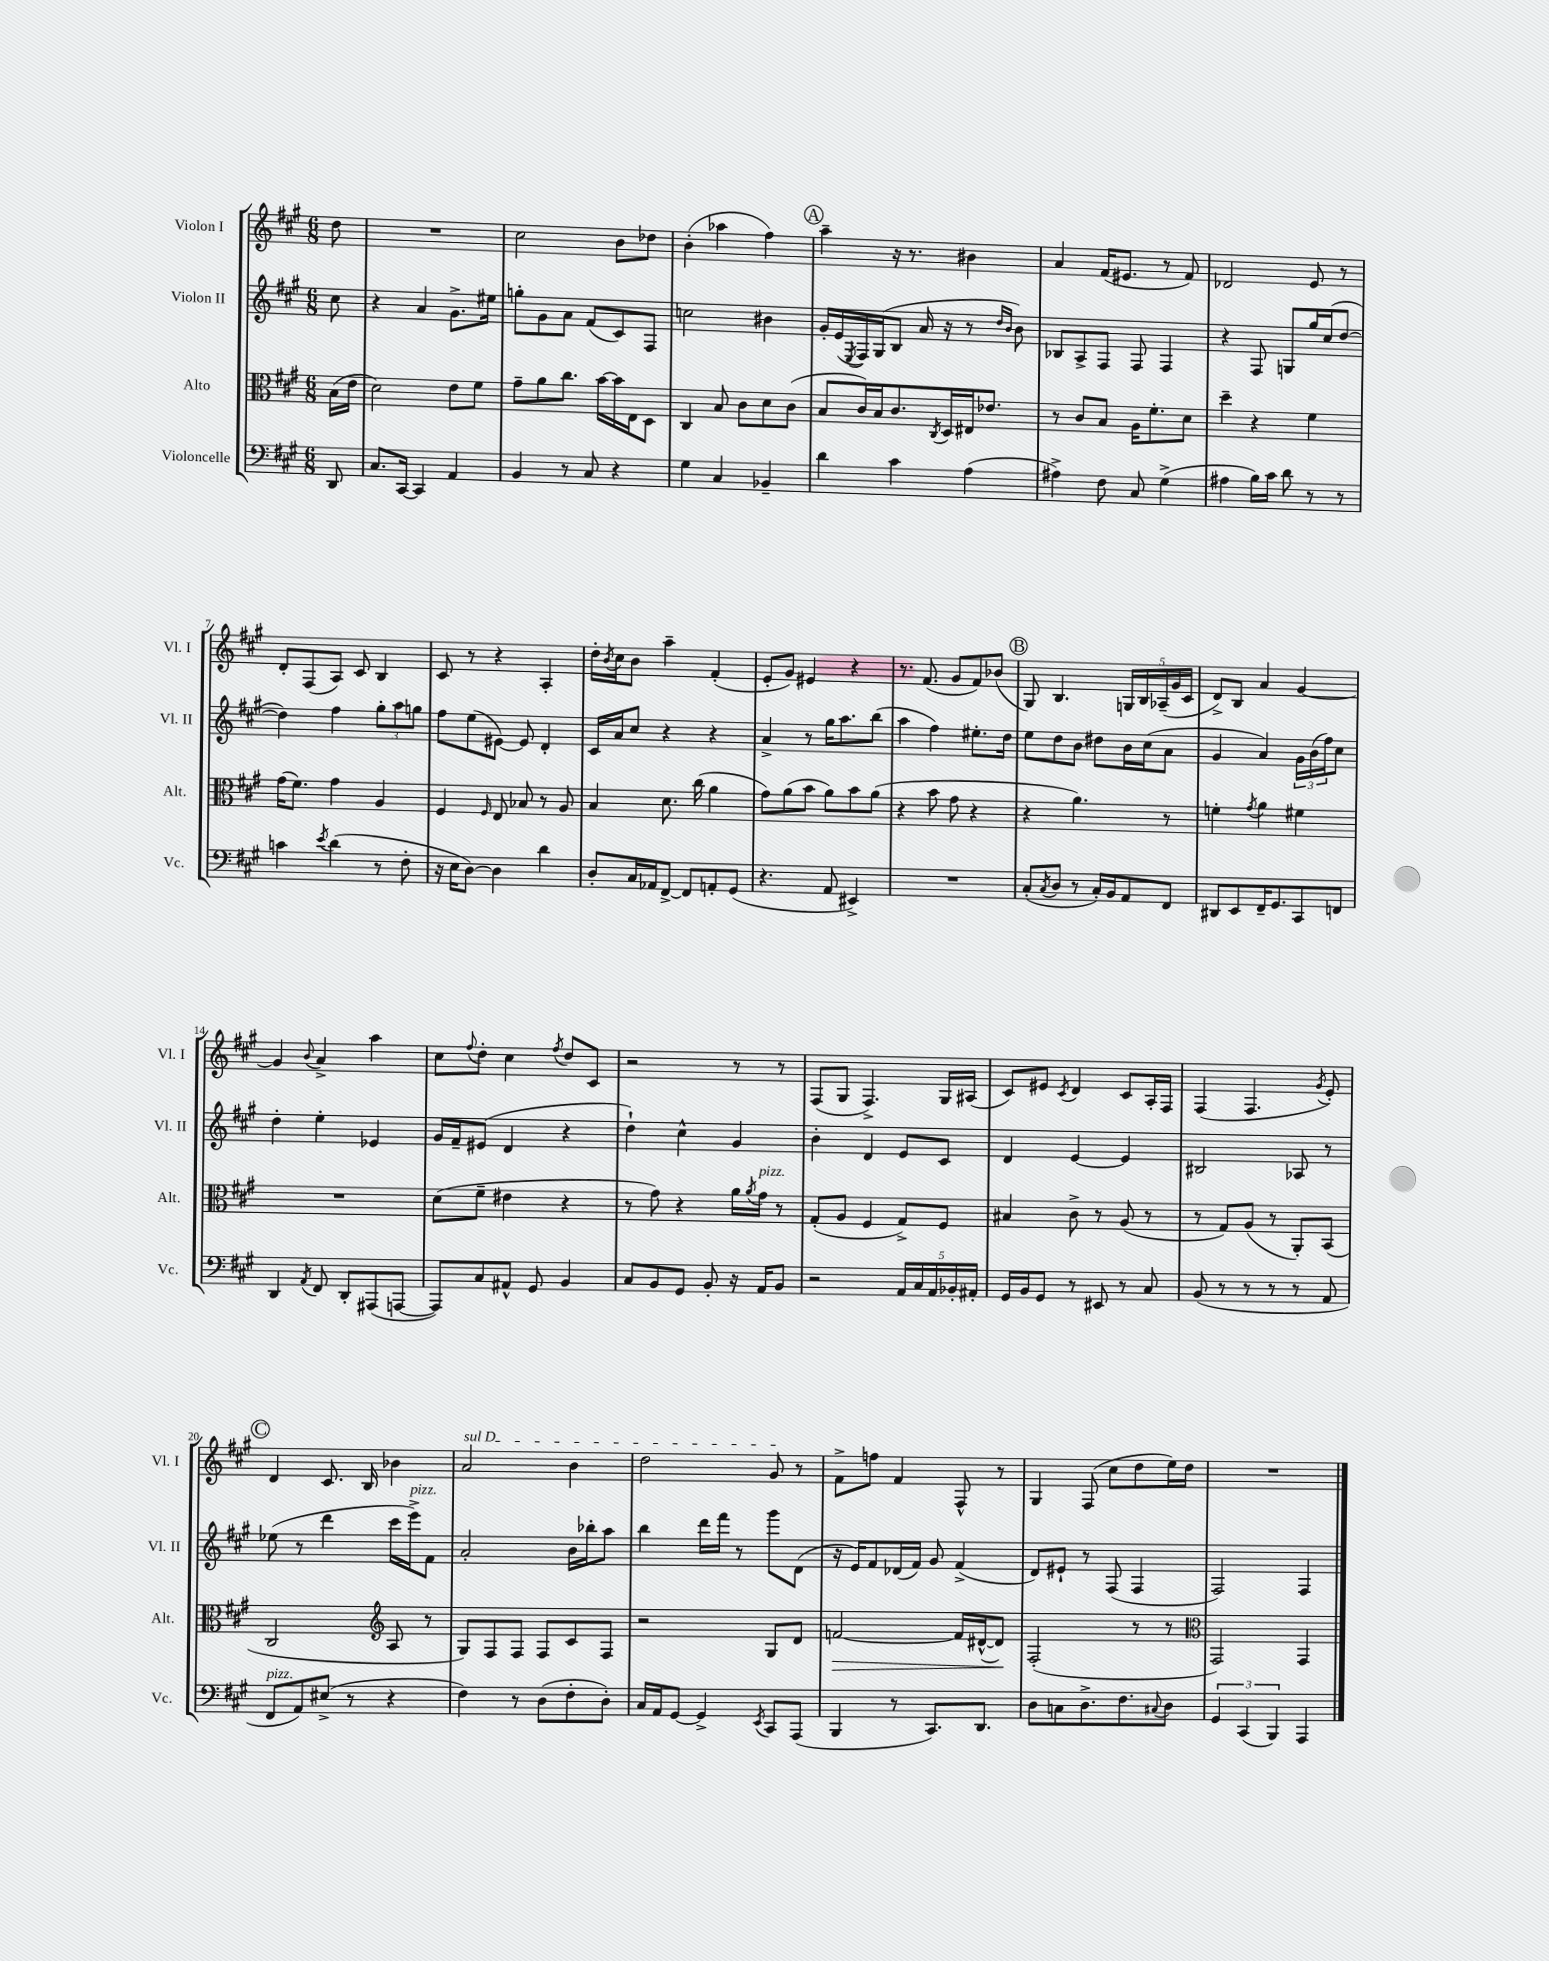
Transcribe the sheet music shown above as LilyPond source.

<<
\new StaffGroup <<
\new Staff = "s0" \with { instrumentName = "Violon I" shortInstrumentName = "Vl. I" } {
    \clef treble \key a \major \numericTimeSignature \time 6/8 \partial 8
    d''8 |
    R2. |
    cis''2 b'8 des''8 |
    b'4-.( aes''4 fis''4) |
    \mark \markup { \circle "A" } a''4-- r16 r8. bis'4 |
    a'4 fis'16( eis'8. r8 fis'8) |
    des'2 e'8 r8 |
    d'8-. fis8( a8) cis'8 b4 |
    cis'8 r8 r4 a4-. |
    d''16-. \acciaccatura { b'8 } cis''16 b'8 a''4-- fis'4-.( |
    e'8-. gis'8) eis'4 r4 |
    r8. fis'8.( gis'8 fis'8) bes'8( |
    \mark \markup { \circle "B" } gis8) b4. \tuplet 5/4 { g16 b16 aes16--( gis'16 cis'16 } |
    d'8->) b8 a'4 gis'4~ |
    gis'4 \appoggiatura { b'8 } a'4-> a''4 |
    cis''8 \appoggiatura { fis''8 } d''8-. cis''4 \acciaccatura { fis''8 } d''8 cis'8 |
    r2 r8 r8 |
    fis8( gis8 fis4.->) gis16 ais16( |
    cis'8) eis'8 \acciaccatura { cis'8 } d'4 cis'8 a16-. fis16 |
    fis4( fis4. \acciaccatura { gis'8 } e'8-.) |
    \mark \markup { \circle "C" } d'4 cis'8. b16 bes'4 |
    \once \override TextSpanner.bound-details.left.text = \markup { \italic "sul D" } a'2\startTextSpan b'4 |
    d''2 gis'8\stopTextSpan r8 |
    fis'8-> f''8 fis'4 fis8-^ r8 |
    gis4 fis8( cis''8 d''8 e''16) d''16 |
    R2. \bar "|." |
}
\new Staff = "s1" \with { instrumentName = "Violon II" shortInstrumentName = "Vl. II" } {
    \clef treble \key a \major \numericTimeSignature \time 6/8 \partial 8
    cis''8 |
    r4 a'4 gis'8.-> eis''16 |
    g''8-. gis'8 a'8 fis'8( cis'8) fis8 |
    c''2 bis'4 |
    \mark \markup { \circle "A" } gis'16-. e'16( \acciaccatura { e8 } fis16) gis16( b8 a'16 r16 r8 \grace { d''16 b'16 } b'8) |
    bes8 a8-> fis8 fis8 fis4 |
    r4 fis8 g8 gis''16 cis''16( d''8~ |
    d''4) fis''4 \tuplet 3/2 { gis''8-. a''8 g''8 } |
    fis''8 e''8( eis'8~) eis'8 d'4-. |
    cis'16 a'16 cis''8 r4 r4 |
    a'4-> r8 gis''16 a''8. b''8( |
    a''4 fis''4) eis''8.-. d''16 |
    \mark \markup { \circle "B" } e''8 d''8 b'8 dis''8 b'16 cis''16( a'8 |
    gis'4 a'4) \tuplet 3/2 { gis'16 b'16( fis''16) } cis''8 |
    d''4-. e''4-. ees'4 |
    gis'16 fis'16-- eis'8( d'4 r4 |
    d''4-!) cis''4-^ gis'4 |
    b'4-. d'4 e'8 cis'8 |
    d'4 e'4~ e'4 |
    bis2 aes8 r8 |
    \mark \markup { \circle "C" } ees''8( r8 d'''4 cis'''16 e'''16->^\markup { \italic "pizz." }) fis'8 |
    a'2-. b'16 bes''16-. a''8 |
    b''4 d'''16 fis'''16 r8 gis'''8 d'8( |
    r16 e'16) fis'8 des'16( fis'16) gis'8 fis'4->( |
    d'8) eis'8-! r8 fis8( fis4 |
    fis2) fis4 \bar "|." |
}
\new Staff = "s2" \with { instrumentName = "Alto" shortInstrumentName = "Alt." } {
    \clef alto \key a \major \numericTimeSignature \time 6/8 \partial 8
    b16( e'16 |
    d'2) e'8 fis'8 |
    gis'8-- a'8 cis''8. b'16~ b'16 e16 d8 |
    cis4 b8 cis'8 d'8 cis'8( |
    \mark \markup { \circle "A" } b8 cis'16) b16 cis'8. \acciaccatura { cis8 } d16 eis16 ees'8. |
    r8 cis'8 b8 a16 fis'8.-. d'8 |
    d''4-- r4 fis'4 |
    gis'16( fis'8.) gis'4 a4 |
    fis4 \grace { fis16 } e8 bes8 r8 a8 |
    b4 d'8. cis''16( a'4 |
    gis'8) a'8( b'8 a'8) b'8 a'8( |
    r4 b'8 gis'8 r4 |
    \mark \markup { \circle "B" } r4 a'4.) r8 |
    f'4-. \acciaccatura { gis'8 } a'4 fis'4 |
    R2. |
    d'8( fis'8-- eis'4 r4 |
    r8 gis'8) r4 a'16 \acciaccatura { a'8 } gis'16^\markup { \italic "pizz." } r8 |
    gis8-.( a8 fis4 gis8->) fis8 |
    bis4 cis'8-> r8 a8( r8 |
    r8 gis8) a8( r8 a,8-.) b,8( |
    \mark \markup { \circle "C" } cis2 \clef treble a8 r8 |
    gis8) fis8 fis8 fis8 cis'8 fis8 |
    r2 gis8 d'8 |
    f'2~\> f'16 dis'16~-^( dis'8\!) |
    fis2-.( r8 r8 |
    \clef alto gis,2) gis,4 \bar "|." |
}
\new Staff = "s3" \with { instrumentName = "Violoncelle" shortInstrumentName = "Vc." } {
    \clef bass \key a \major \numericTimeSignature \time 6/8 \partial 8
    d,8 |
    cis8. cis,16~ cis,4 a,4 |
    b,4 r8 cis8 r4 |
    gis4 cis4 bes,4-- |
    \mark \markup { \circle "A" } d'4 cis'4 a4( |
    ais4->) fis8 cis8 gis4->( |
    ais4 b16) cis'16 d'8 r8 r8 |
    c'4 \acciaccatura { e'8 } d'4( r8 fis8-. |
    r16 e16 d8~) d4 d'4 |
    d8-. cis16 aes,16 fis,8~-> fis,8 a,8-. gis,8( |
    r4. a,8 eis,4->) |
    R2. |
    \mark \markup { \circle "B" } cis8-.( \acciaccatura { cis8 } d8 r8 cis16-.) b,16 a,8 fis,8 |
    dis,8 e,8 fis,16-- gis,8. cis,8 f,8 |
    d,4 \acciaccatura { a,8 } fis,8 d,8-. ais,,8( a,,8~ |
    a,,8) cis8 ais,8-^ gis,8 b,4 |
    cis8 b,8 gis,8 b,8-. r16 a,16 b,8 |
    r2 \tuplet 5/4 { a,16 cis16 a,16 bes,16-. ais,16-. } |
    gis,16 b,16 gis,8 r8 eis,8 r8 cis8 |
    b,8( r8 r8 r8 r8 a,8 |
    \mark \markup { \circle "C" } fis,8^\markup { \italic "pizz." } a,8) eis8->( r8 r4 |
    fis4) r8 d8( fis8-. d8-.) |
    cis16 a,16 gis,8~ gis,4-> \acciaccatura { e,8 } cis,8 a,,8( |
    b,,4 r8 cis,8.) d,8. |
    d8 c8 d8.-> fis8. \appoggiatura { cis8 } d8 |
    \tuplet 3/2 { gis,4 cis,4( b,,4) } a,,4 \bar "|." |
}
>>
>>
